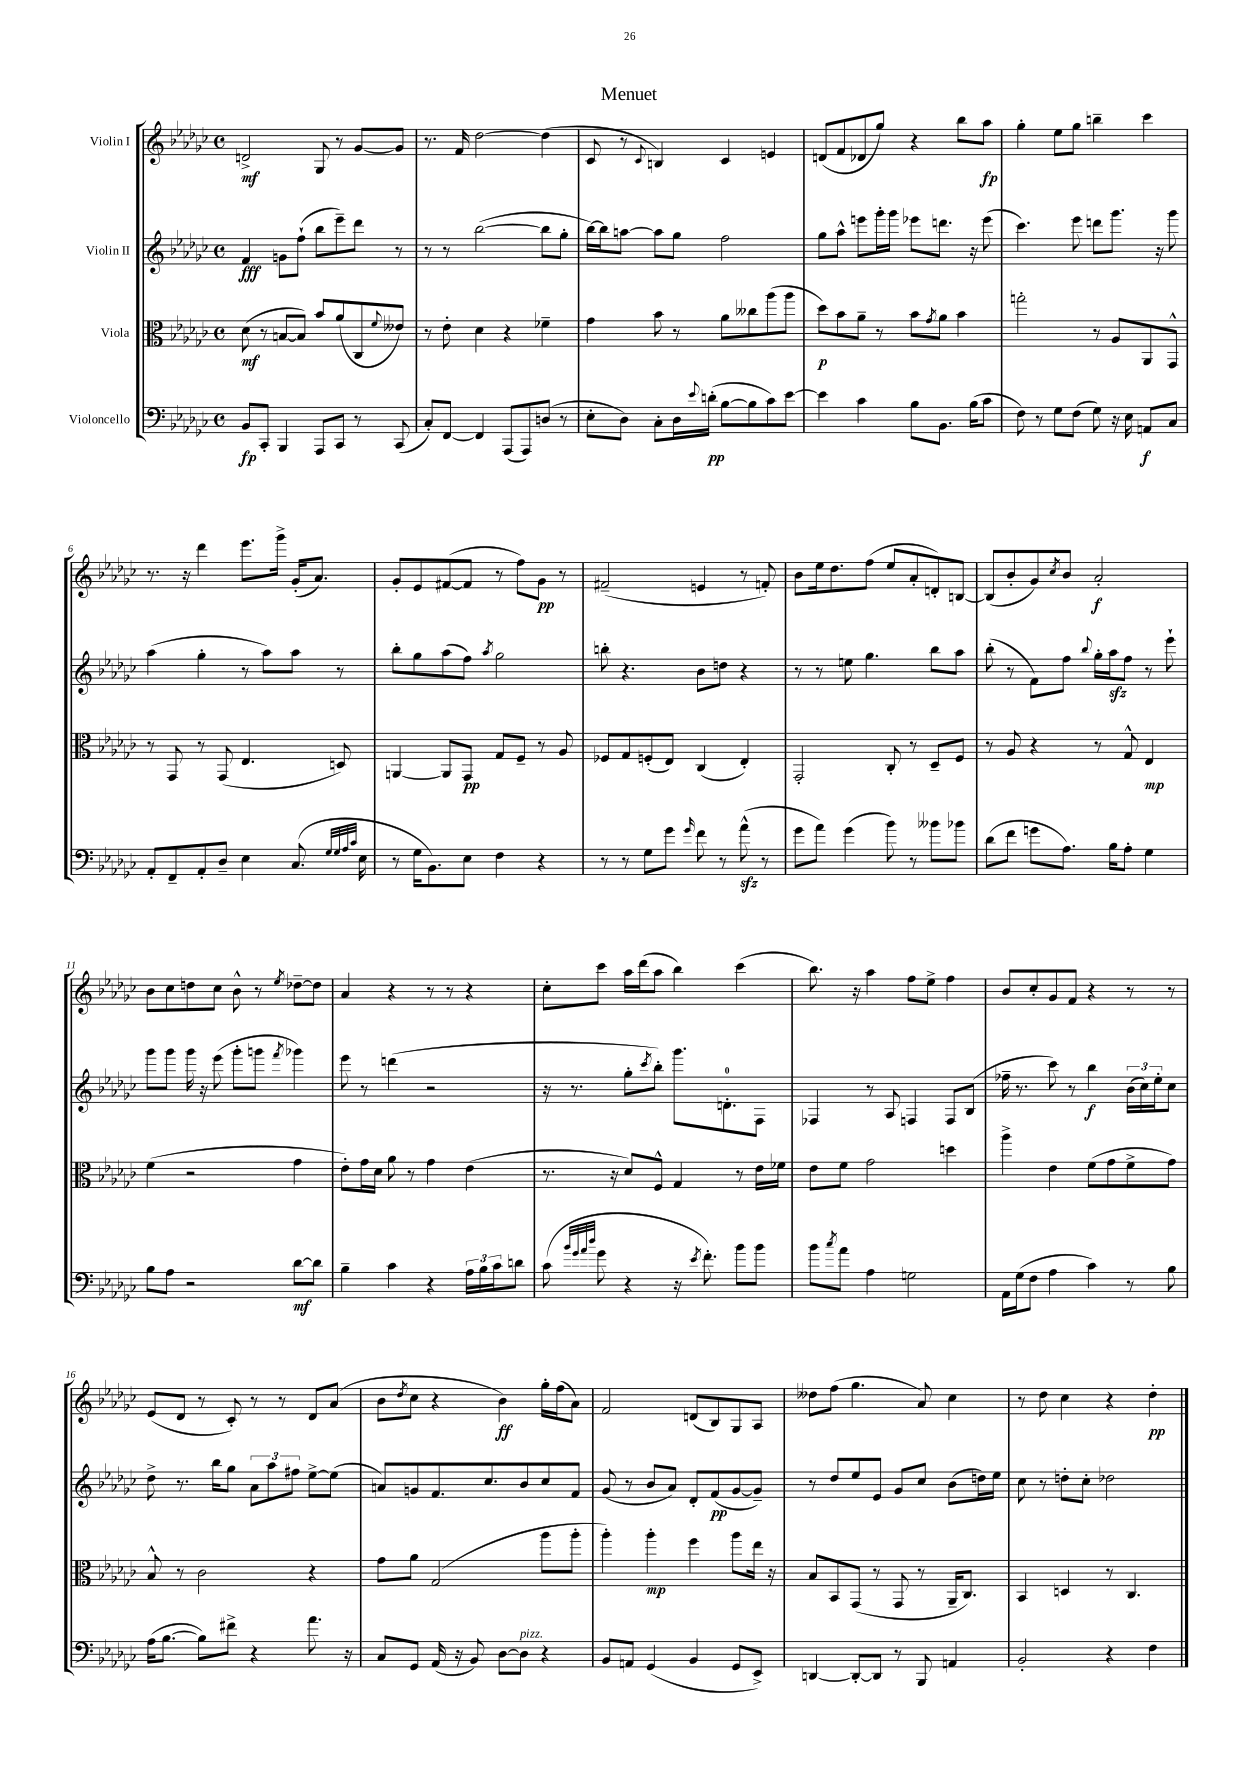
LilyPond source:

\header { title = "Menuet" }
<<
\new StaffGroup <<
\new Staff = "s0" \with { instrumentName = "Violin I" } {
    \clef treble \key ges \major \defaultTimeSignature \time 4/4
    d'2->\mf ges8 r8 ges'8~ ges'8 |
    r8. f'16 des''2~ des''4( |
    ces'8 r8 \appoggiatura { ces'8 } b4) ces'4 e'4 |
    d'8( f'8 des'8 ges''8) r4 bes''8 aes''8\fp |
    ges''4-. ees''8 ges''8 b''4-- ces'''4 |
    r8. r16 des'''4 ees'''8. ges'''16-> ges'16-.( aes'8.) |
    ges'8-. ees'8 fis'8~( fis'8 r8 f''8) ges'8\pp r8 |
    fis'2--( e'4 r8 f'8-.) |
    bes'8 ees''16 des''8. f''8( ees''8 aes'8-. d'8-.) b8~ |
    b8( bes'8-. ges'8) \acciaccatura { ces''8 } bes'8 aes'2-.\f |
    bes'8 ces''8 d''8 ces''8 bes'8-^ r8 \acciaccatura { ees''8 } des''8~-- des''8 |
    aes'4 r4 r8 r8 r4 |
    ces''8-. ces'''8 aes''16 des'''16( aes''8 bes''4) ces'''4( |
    bes''8.) r16 aes''4 f''8 ees''8-> f''4 |
    bes'8 ces''8-. ges'8 f'8 r4 r8 r8 |
    ees'8( des'8 r8 ces'8-.) r8 r8 des'8 aes'8( |
    bes'8 \acciaccatura { des''8 } ces''8 r4 bes'4\ff) ges''16-. f''16( aes'8) |
    f'2 d'8( bes8) ges8 aes8 |
    deses''8 f''8( ges''4. aes'8) ces''4 |
    r8 des''8 ces''4 r4 des''4-.\pp \bar "|." |
}
\new Staff = "s1" \with { instrumentName = "Violin II" } {
    \clef treble \key ges \major \defaultTimeSignature \time 4/4
    f'4\fff g'8 f''8-!( bes''8 ees'''8--) des'''8 r8 |
    r8 r8 bes''2~( bes''8 ges''8-. |
    bes''16~) bes''16 a''8~ a''8 ges''8 f''2 |
    ges''8 aes''8-^ e'''8 ges'''16-. ges'''16 ees'''8 d'''8. r16 ees'''8( |
    ces'''4.) ees'''8 d'''8 ges'''8. r16 ges'''8 |
    aes''4( ges''4-. r8 aes''8) aes''8 r8 |
    bes''8-. ges''8 aes''8( f''8) \acciaccatura { aes''8 } ges''2 |
    b''8-. r4. bes'8 d''8 r4 |
    r8 r8 e''8 ges''4. bes''8 aes''8 |
    bes''8-.( r8 f'8) f''8 \appoggiatura { bes''8 } ges''16-. aes''16\sfz f''8 r8 ees'''8-! |
    ges'''8 ges'''8 ges'''16 r16 ees'''8( ges'''8-. g'''8 \acciaccatura { f'''8 } ges'''4) |
    ees'''8 r8 d'''4( r2 |
    r16 r8. ges''8-. \acciaccatura { ces'''8 } bes''8-.) ges'''8. d'8.-0-. f8 |
    fes4 r8 aes8 f4 f8 bes8( |
    fes''16-- r8. ces'''8) r8 bes''4\f \tuplet 3/2 { bes'16( ces''16) ees''16-. } ces''8 |
    des''8-> r8. bes''16 ges''8 \tuplet 3/2 { aes'8 aes''8 fis''8 } ees''8~-> ees''8( |
    a'8) g'8 f'8. ces''8. bes'8 ces''8 f'8 |
    ges'8( r8 bes'8 aes'8) des'8-. f'8\pp( ges'8~ ges'8--) |
    r8 des''8 ees''8 ees'8 ges'8 ces''8 bes'8( d''16) ees''16 |
    ces''8 r8 d''8-. ces''8-. des''2 \bar "|." |
}
\new Staff = "s2" \with { instrumentName = "Viola" } {
    \clef alto \key ges \major \defaultTimeSignature \time 4/4
    des'8\mf( r8 b8~ b8) bes'8 aes'8( ces8 \appoggiatura { f'8 } eeses'8) |
    r8 ees'8-. des'4 r4 fes'4-- |
    ges'4 bes'8 r8 aes'8 ceses''8 aes''8( aes''8 |
    des''8\p) bes'8 aes'8-- r8 bes'8 \acciaccatura { ges'8 } aes'8 bes'4 |
    g''2-. r8 aes8 aes,8 ges,8-^ |
    r8 ges,8 r8 ges,8( ees4. d8) |
    a,4~ a,8 ges,8\pp ges8 f8-- r8 aes8 |
    fes8 ges8 f8-.( ees8) ces4( ees4-.) |
    ges,2-. ces8-. r8 des8-- f8 |
    r8 aes8 r4 r8 ges8-^ ees4\mp |
    f'4( r2 ges'4 |
    ees'8-.) ges'16 des'16 aes'8 r8 ges'4 ees'4( |
    r8. r16 des'8) f8-^ ges4 r8 ees'16 fes'16 |
    ees'8 f'8 ges'2 d''4 |
    aes''4-> ees'4 f'8( ges'8 f'8-> ges'8) |
    bes8-^ r8 ces'2 r4 |
    ges'8 aes'8 ges2( aes''8 aes''8-. |
    aes''4-.) aes''4-.\mp f''4 aes''8 ees''16 r16 |
    bes8 bes,8 ges,8( r8 ges,8 r8 aes,16-- ces8.) |
    bes,4 d4 r8 ces4. \bar "|." |
}
\new Staff = "s3" \with { instrumentName = "Violoncello" } {
    \clef bass \key ges \major \defaultTimeSignature \time 4/4
    bes,8\fp ces,8-. bes,,4 aes,,8 ces,8 r8 ces,8( |
    ces8-.) f,8~ f,4 aes,,8( aes,,8) d8( r8 |
    ees8-. des8) ces8-. des16 \appoggiatura { ees'8 } d'16-.\pp( bes8~ bes8 ces'8) ees'8~ |
    ees'4 ces'4 bes8 bes,8. bes16( ces'8 |
    f8) r8 ges8 f8( ges8) r16 ees16 a,8\f ces8 |
    aes,8-. f,8-- aes,8-. des8-- ees4 ces8.( \grace { ges32 ges32 aes32 ces'32 } ees16 |
    r8 ges16 bes,8.) ees8 f4 r4 |
    r8 r8 ges8 ges'8 \grace { ges'16 } f'8 r8 aes'8-^\sfz( r8 |
    ges'8 aes'8) ges'4( bes'8) r8 beses'8 bes'8 |
    des'8( f'8 g'8 aes8.) bes16 aes8-. ges4 |
    bes8 aes8 r2 des'8~\mf des'8 |
    bes4-- ces'4 r4 \tuplet 3/2 { aes16 bes16 ces'16 } d'8 |
    ces'8( \grace { bes'32 ges'32 aes'32 des''32 } ges'8 r4 r16 \acciaccatura { ees'8 } f'8.-.) bes'8 bes'8 |
    bes'8 \acciaccatura { ces''8 } aes'8 aes4 g2 |
    aes,16 ges16( f8 aes4 ces'4) r8 bes8 |
    aes16( bes8.~ bes8) fis'8-> r4 aes'8. r16 |
    ces8 ges,8 aes,16( r16 bes,8) des8~ des8^\markup { \italic "pizz." } r4 |
    bes,8 a,8 ges,4( bes,4 ges,8 ees,8->) |
    d,4~ d,8~-. d,8 r8 bes,,8 a,4 |
    bes,2-. r4 f4 \bar "|." |
}
>>
>>
